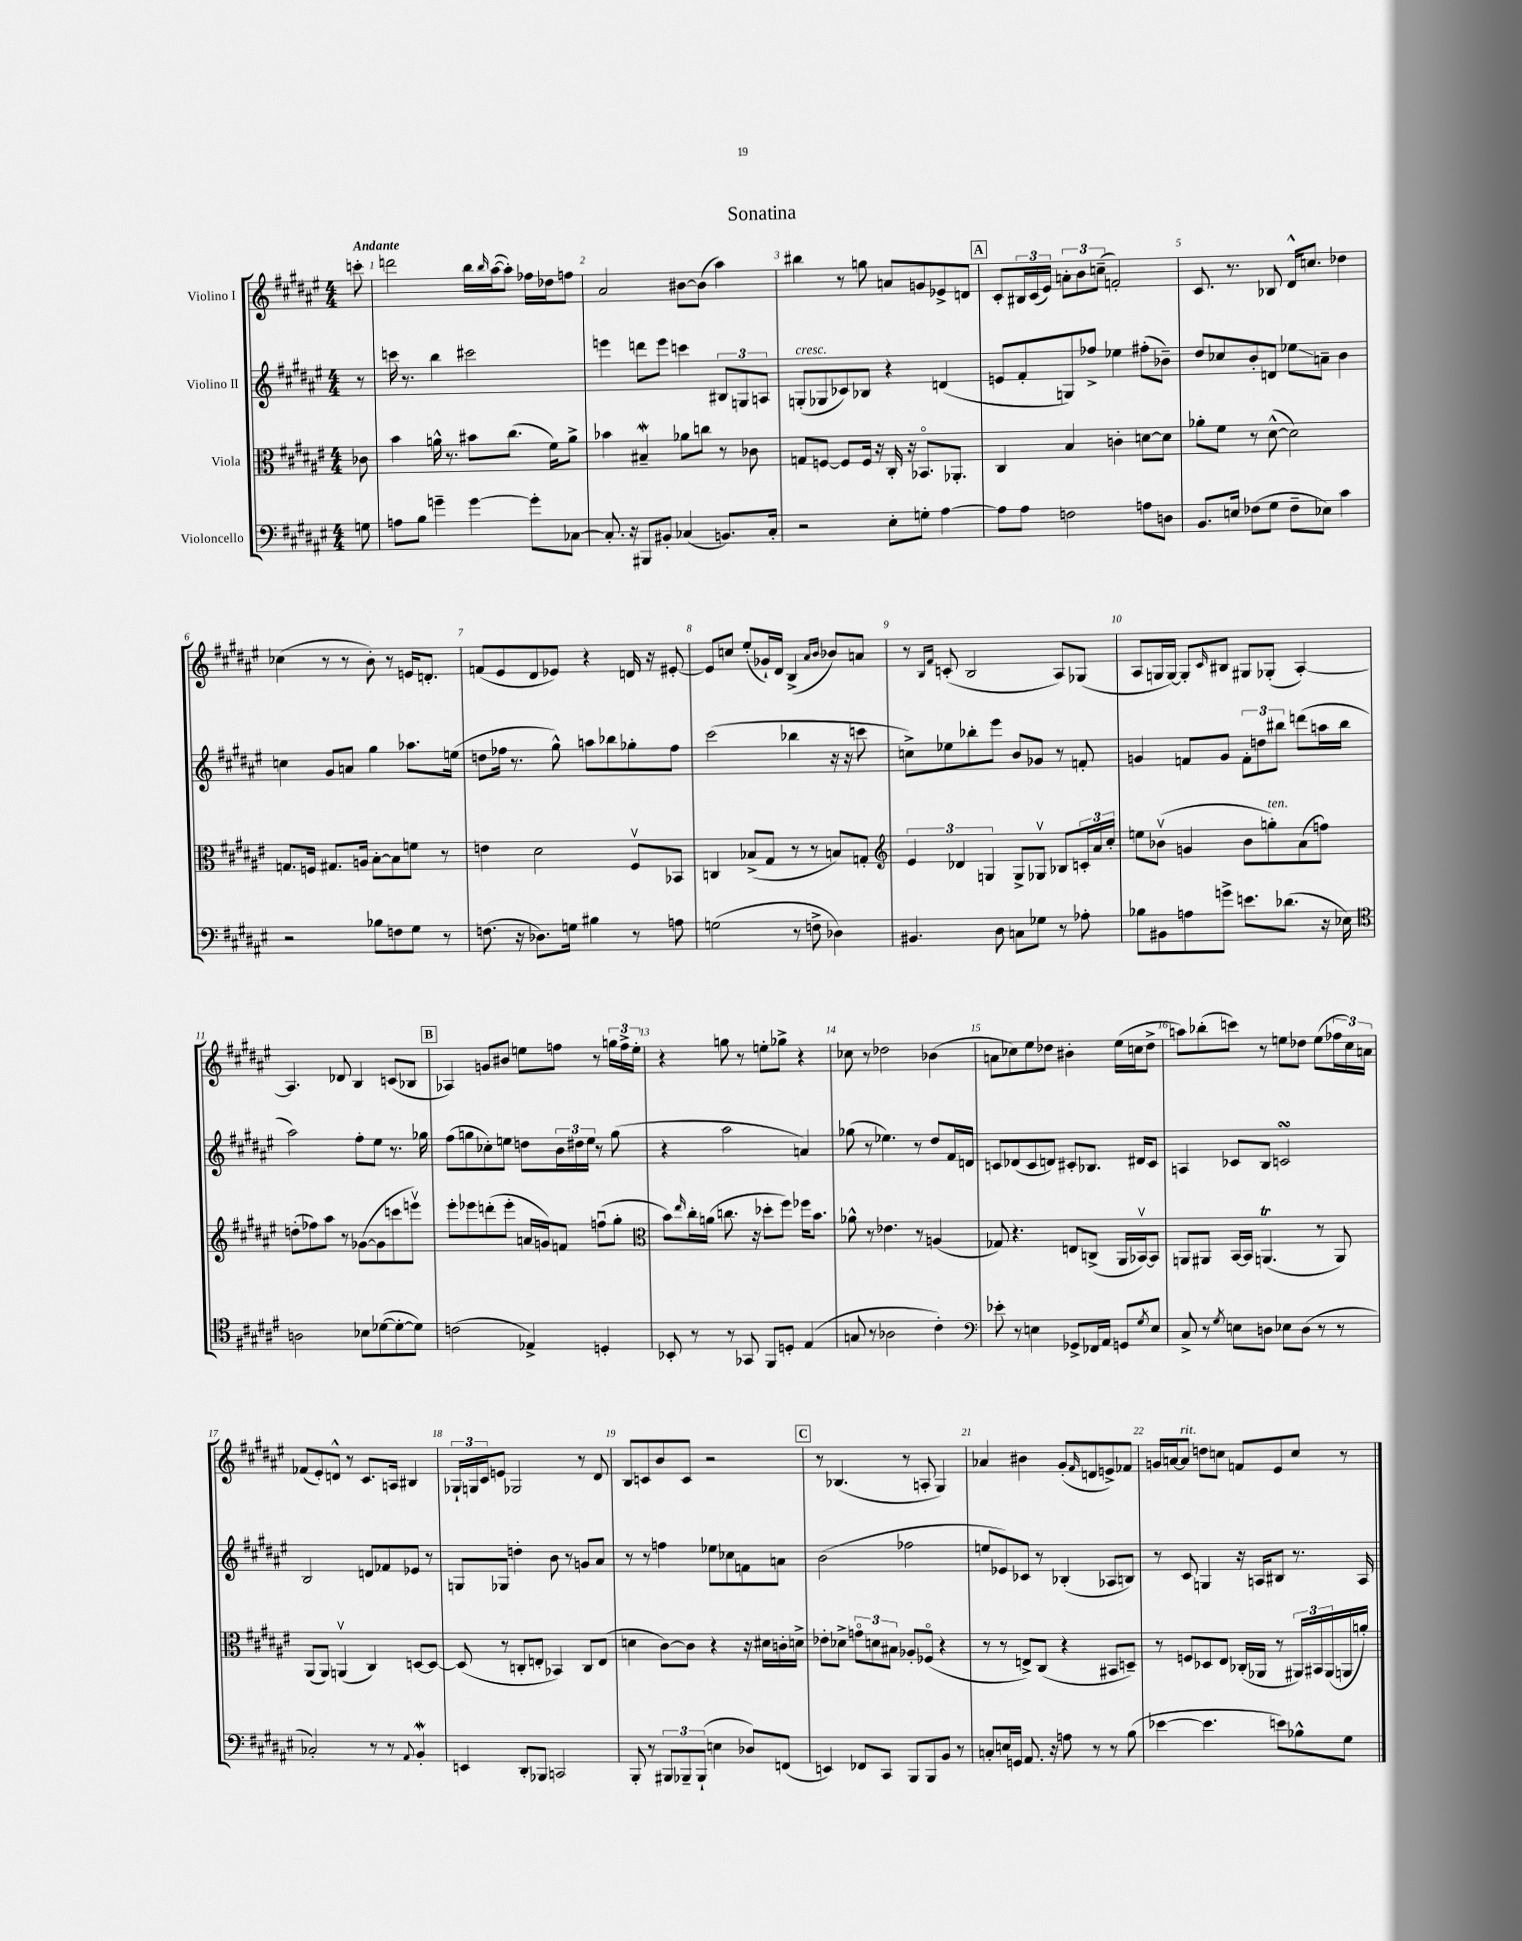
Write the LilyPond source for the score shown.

\header { title = "Sonatina" }
<<
\new StaffGroup <<
\new Staff = "s0" \with { instrumentName = "Violino I" } {
    \clef treble \key fis \major \numericTimeSignature \time 4/4 \partial 8 \tempo "Andante"
    c'''8-. |
    d'''2 b''16 \grace { b''16 } ais''16~( ais''8-.) fes''16 des''16 f''8 |
    ais'2 bis'8~ bis'8( ais''4) |
    bis''4 r8 g''8 a'8 g'8 ees'8-> d'8 |
    \mark \markup { \box "A" } cis'8-. \tuplet 3/2 { bis16 cis'16( eis'16) } \tuplet 3/2 { a'8-. b'8 c''8--( } f'2-.) |
    cis'8. r8. bes8 dis'16-^ c''8. des''4 |
    ces''4( r8 r8 b'8-.) r8 e'16 d'8.-. |
    f'8( eis'8 dis'8 ees'8) r4 d'16 r16 eis'8~-. |
    eis'8 c''8 eis''8-.( ges'16-!) dis'16 b4->( \grace { ais'16 b'16 } bes'8) a'8 |
    r8 \grace { b16 fis'16 } c'8-.( b2 ais8) ges8( |
    ais8 g16 g16~) g8-. \grace { cis'16 } bis8 gis8 ges8-.( ais4~-.) |
    ais4. des'8 b4 c'8( bes8 |
    \mark \markup { \box "B" } aes4) g'8 bis'8 e''8 f''8 r8 \tuplet 3/2 { g''16 f''16-> e''16-. } |
    r4 g''8 r8 e''8-. ges''8-> r4 |
    ces''8 r8 des''2 bes'4( |
    a'8 ces''8) eis''8 des''8 bis'4-. eis''16( c''16 des''8-> |
    a''8) bes''8-.( c'''8) r8 e''8 des''8 e''8( \tuplet 3/2 { fes''16 cis''16) a'16 } |
    fes'8( eis'8-.) d'8-^ r8 cis'8. a16 bis4 |
    \tuplet 3/2 { ges16-! g16 cis'16 } e'8 ges2 r8 dis'8 |
    b8 c'8 b'8 c'8 r2 |
    \mark \markup { \box "C" } r8 bes4.( r8 a8-. gis4) |
    aes'4 bis'4 gis'8-.( \grace { fis'16 } d'8 e'8->) fes'8 |
    g'16 a'16~ a'8^\markup { \italic "rit." } d''8 c''8 f'8 eis'8 c''8 r8 \bar "|." |
}
\new Staff = "s1" \with { instrumentName = "Violino II" } {
    \clef treble \key fis \major \numericTimeSignature \time 4/4 \partial 8
    r8 |
    c'''16 r8. b''4 cis'''2 |
    e'''4 d'''8 e'''8 c'''4 \tuplet 3/2 { bis8 g8 a8 } |
    g8-.^\markup { \italic "cresc." }( ges8 ces'8) bes8 r4 d'4( |
    \mark \markup { \box "A" } e'8 fis'8-. g8) fes''8-> ees''4 fis''8-.( bes'8--) |
    dis''8 ces''8 b'8-. d'8 ees''8\glissando a'8-- b'4 |
    c''4 gis'8 a'8 gis''4 aes''8. e''16( |
    d''8 fes''16 r8. gis''8-^) a''8 bes''8 ges''8-. fes''8 |
    cis'''2( bes''4 r16 r16 c'''8 |
    c''8->) ees''8 bes''8-. eis'''8 b'8 ges'8 r8 f'8-. |
    g'4 f'8 g'8 \tuplet 3/2 { f'8-. d''8 bis''8 } d'''8( a''16 bis''16 |
    ais''2) fis''8-. eis''8 r8. ges''16 |
    \mark \markup { \box "B" } fis''8( g''8 ces''8-.) e''8 d''8 \tuplet 3/2 { b'16 dis''16 e''16 } r8 g''8( |
    r4 ais''2 a'4) |
    ges''8( r8 ees''4.) r8 dis''8 fis'16 d'16 |
    c'8 des'8( c'8 d'8) cis'8-. bes8. dis'16 cis'8 |
    a4 ces'8 b8 c'2\turn |
    b2 d'8 fes'8 ees'8 r8 |
    g8 ges8 d''4-. b'8 r8 g'8 ais'8 |
    r8 r8 f''4 ees''8 ces''8 f'8 a'8 |
    \mark \markup { \box "C" } b'2( fes''2 |
    e''8 ees'8) ces'8 r8 bes4-.( aes8 b8) |
    r8 cis'8 g4 r16 a16 bis8 r8. a16 \bar "|." |
}
\new Staff = "s2" \with { instrumentName = "Viola" } {
    \clef alto \key fis \major \numericTimeSignature \time 4/4 \partial 8
    ces'8 |
    b'4 a'16-^ r8. bis'8 cis''8.( fis'16) a'8-> |
    bes'4 bis4--\mordent aes'8 c''8 r8 ces'8 |
    g8 f8~ f8 f16 r16 cis16-. r16 bes,8.\flageolet aes,8.-. |
    \mark \markup { \box "A" } cis4 b4 c'4-. d'8~ d'8 |
    aes'8-. fis'8 r8 dis'8~-^( dis'2) |
    g8. f16 gis8. a16 b8~-. b8 f'8 r8 |
    e'4 dis'2 fis8\upbow bes,8 |
    c4 bes8->( gis8 r8 r8 b8) g8-. |
    \clef treble \tuplet 3/2 { eis'4 des'4 g4 } g8-> ges8\upbow bes8 \tuplet 3/2 { c'16-. ais'16 cis''16-. } |
    e''8 bes'8\upbow( g'4 bes'8 g''8-.^\markup { \italic "ten." }) ais'8( f''8) |
    d''8-.( fes''8) ais''8 r8 ges'8~( ges'8 c'''8 e'''8\upbow) |
    \mark \markup { \box "B" } eis'''8-. ees'''8 d'''8-.( ees'''8-. a'16 g'16) f'8 f''8\downbow( gis''8-. |
    \clef alto b'8) \grace { eis''16 } cis''16-. a'16( c''8. r16 des''8-. fis''8) fes''16 b'8. |
    aes'8-^ r8 ees'4. r8 a4( |
    ges8) r4. e8 c8->( ais,16 bes,16~\upbow) bes,8 |
    a,8 ais,8 b,16~ b,16 a,4.\trill( r8 a,8) |
    ais,8( ais,8) a,4\upbow( cis4) d8~ d8~ |
    d8( r8 c8-. e8-. bes,4) c8 e8( |
    d'4 cis'8~) cis'8 r4 r16 dis'16 c'16-. d'16-> |
    \mark \markup { \box "C" } ees'8-. des'8-> \tuplet 3/2 { g'8\flageolet d'8 bis8 } aes8-. fes8\flageolet( r4 |
    r8 r8 e8->) cis8( r4 bis,8 d8--) |
    r8 f8 des8 eis8 ces16-.( aes,16 r8 \tuplet 3/2 { ais,16) bis,16 ais,16( } a,16 a'16-.) \bar "|." |
}
\new Staff = "s3" \with { instrumentName = "Violoncello" } {
    \clef bass \key fis \major \numericTimeSignature \time 4/4 \partial 8
    g8 |
    a8 b8 g'4-- g'4~ g'8-. ces8~ |
    ces8.-. r16 bis,,8 bis,8-. ces4( b,8.) ces16-. |
    r2 eis8-. g8-. ais4~ |
    \mark \markup { \box "A" } ais8 ais8 f2 a8 d8 |
    b,8. e16 fes8( gis8 fes8-- ees8) cis'4 |
    r2 bes8 f8 gis8 r8 |
    f8.( r16 des8.) g16 bis4 r8 a8 |
    g2( r8 f8-> des4) |
    bis,4. dis8 c8 ges8 r8 aes8-. |
    bes8 bis,8 a8 g'8-> e'8. des'8.( r16 ees16) |
    \clef tenor a2 bes8 des'8~( des'8~-. des'8) |
    \mark \markup { \box "B" } c'2( ees4->) d4-. |
    bes,8-. r8 r8 ges,8 fis,8 d8-. eis4( |
    g8 r8 aes2 cis'4-.) |
    \clef bass ees'8-. r8 e4 ges,8-> fes,16 ais,16 g,8 \acciaccatura { gis8 } e8 |
    cis8-> r8 \acciaccatura { gis8 } e8 d8 ees8 d8( r8 r8 |
    ces2-.) r8 r8 \appoggiatura { ais,8 } b,4-.\mordent |
    e,4 dis,8-. bes,,8 c,2 |
    b,,8-. r8 \tuplet 3/2 { bis,,8 bes,,8-- bes,,8-!( } e4 des8) f,8( |
    \mark \markup { \box "C" } e,4) fes,8 cis,8 b,,8 b,,8 b,8 r8 |
    c8-. e16 g,16 ais,8. r16 a8 r8 r8 b8( |
    ees'4~ ees'4. e'8) bes8-^ gis8 \bar "|." |
}
>>
>>
\layout { \context { \Score \override BarNumber.break-visibility = ##(#f #t #t) barNumberVisibility = #all-bar-numbers-visible } }
